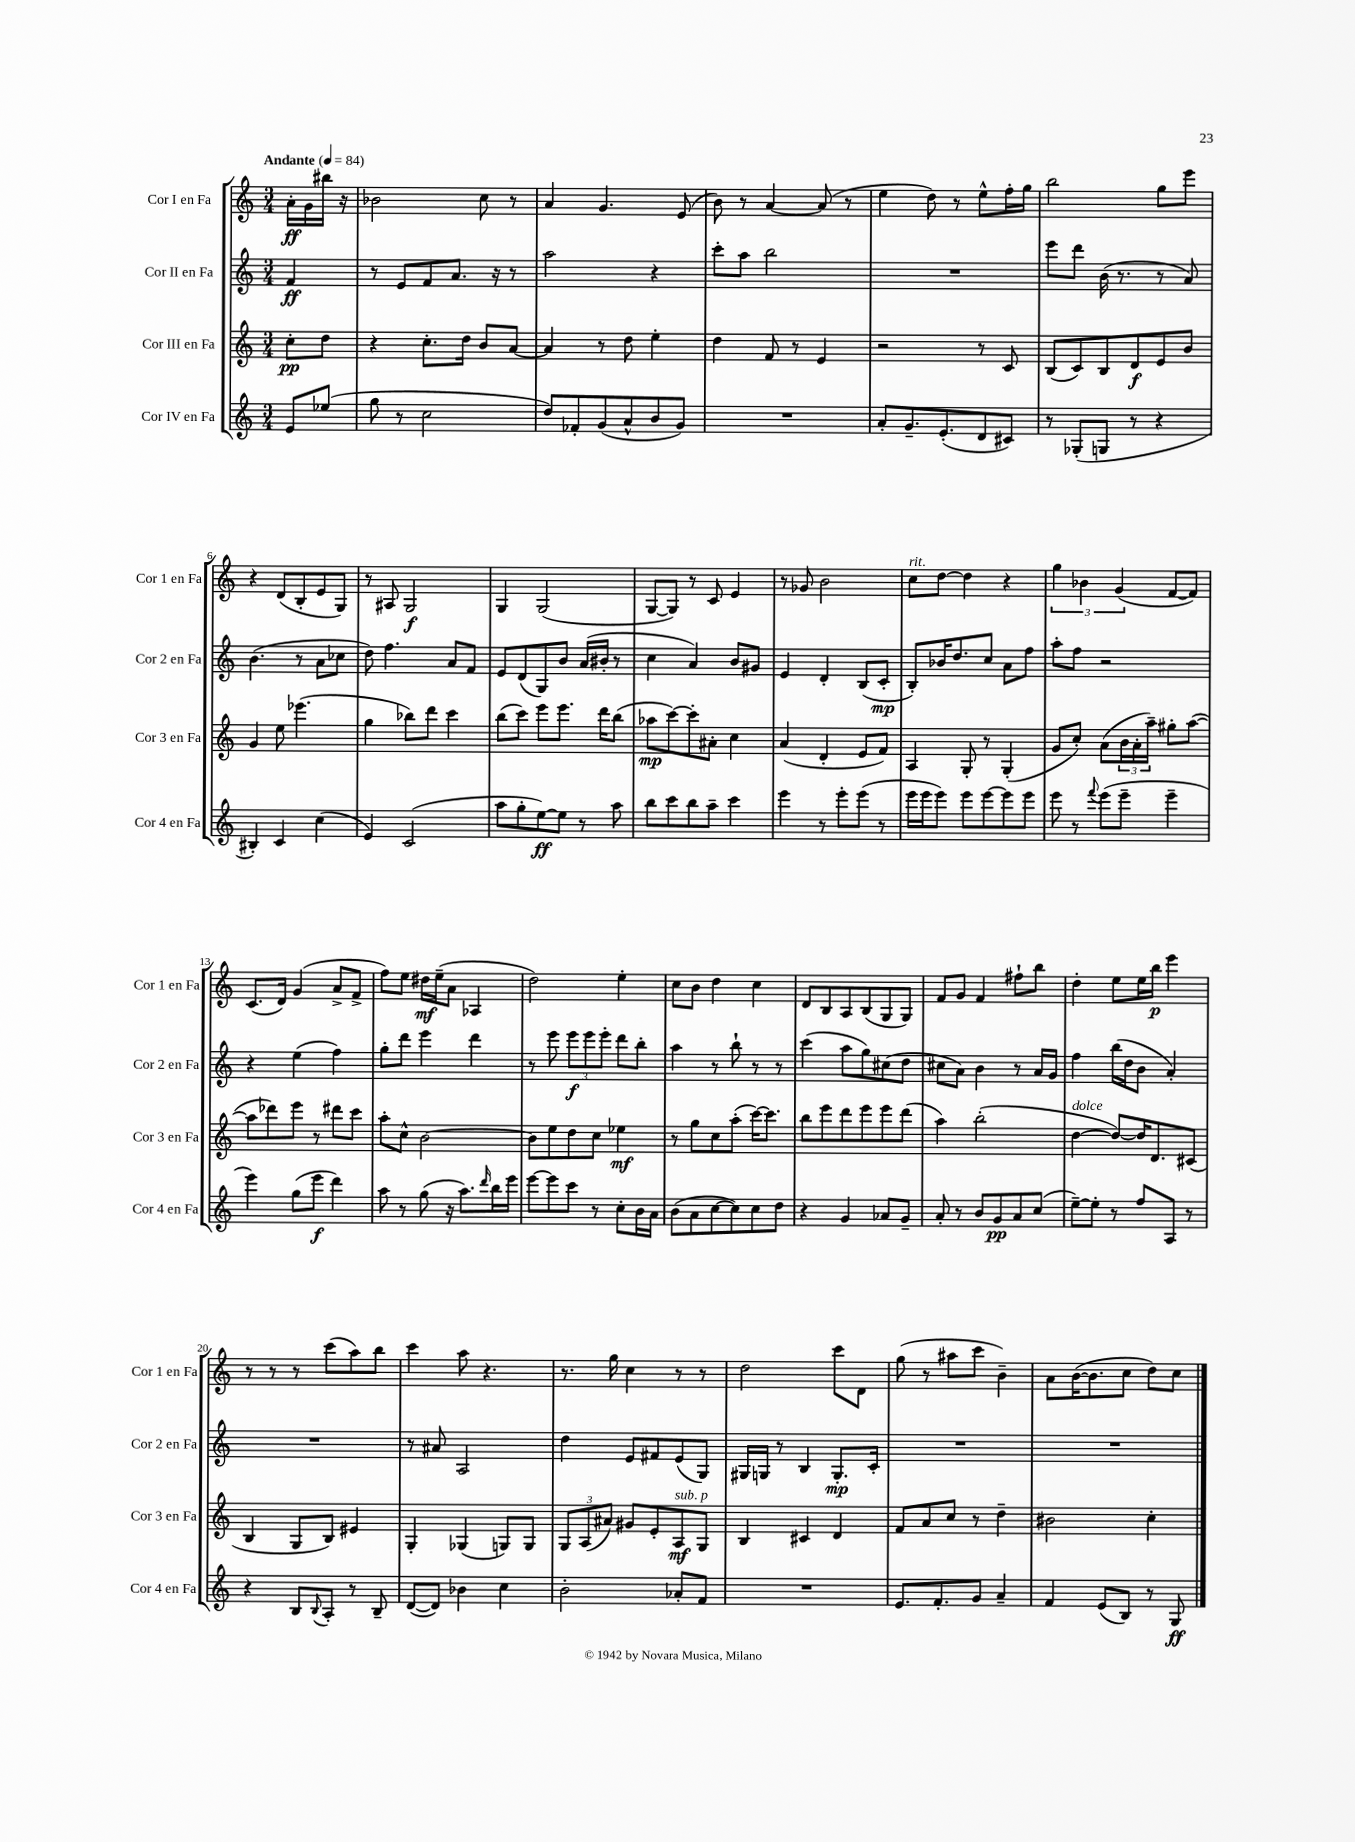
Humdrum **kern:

**kern	**kern	**kern	**kern
*staff4	*staff3	*staff2	*staff1
*clefG2	*clefG2	*clefG2	*clefG2
*k[]	*k[]	*k[]	*k[]
*M3/4	*M3/4	*M3/4	*M3/4
*MM84	*MM84	*MM84	*MM84
8e	8cc'	4f	16a'
.	.	.	16g
(8ee-	8dd	.	16bb#
.	.	.	16r
=	=	=	=
8gg	4r	8r	2b-
8r	.	8e	.
2cc	8.cc'	8f	.
.	.	8.a	.
.	16dd	.	.
.	8b	.	8cc
.	.	16r	.
.	[8a	8r	8r
=	=	=	=
8dd)	4a]	2aa	4a
8f-'	.	.	.
(8g	8r	.	4.g
8a^^	8dd	.	.
8b	4ee'	4r	.
8g)	.	.	(8e
=	=	=	=
2.r	4dd	8ccc'	8b)
.	.	8aa	8r
.	8f	2bb	[4a
.	8r	.	.
.	4e	.	(8a]
.	.	.	8r
=	=	=	=
8a'	2r	2.r	4ee
8.g~	.	.	.
.	.	.	8dd)
(8.e'	.	.	.
.	.	.	8r
8d	8r	.	8ee^^
8c#)	8c	.	16ff'
.	.	.	16gg
=	=	=	=
8r	(8B	8eee	2bb
(8G-'	8c)	8ddd	.
8G	8B	(16b	.
.	.	8.r	.
8r	8d	.	.
4r	8e	8r	8gg
.	8b	8a)	8eee
=	=	=	=
4B#')	4g	(4.b	4r
4c	8ee	.	(8d
.	(4.eee-	8r	8B'
(4cc	.	8a	8e
.	.	8cc-	8G)
=	=	=	=
4e)	4gg	8dd)	8r
.	.	4.ff	8A#
(2c	8bb-)	.	2G
.	8ddd	.	.
.	4ccc	8a	.
.	.	8f	.
=	=	=	=
8aa	(8bb	8e	4G
8gg'	8ccc)	(8d	.
[8ee)	8eee	8G)	(2G
8ee]	8.eee	8b	.
8r	.	(16a	.
.	16ddd	16b#'	.
8aa	(8bb	8r	.
=	=	=	=
8bb	8aa-	4cc	[8G
8ccc	[8ccc)	.	8G])
8bb	8ccc']	4a)	8r
8aa~	8a#'	.	8c
4ccc	4cc	8b	4e
.	.	8g#	.
=	=	=	=
4eee	(4a	4e	8r
.	.	.	8g-
8r	4d'	4d'	2b
8eee'	.	.	.
(8eee	8e	(8B	.
8r	8f)	8c'	.
=	=	=	=
16eee	4A	8B')	8cc
16eee	.	.	.
8eee)	.	16b-	[8dd
.	.	8.dd	.
8eee	8G'	.	4dd]
[8eee	8r	8cc	.
8eee]	(4G'	8a	4r
8eee	.	8ff	.
=	=	=	=
8eee	8g	8aa'	6gg
8r	8cc')	8ff	.
.	.	.	6b-
8qqfff	.	.	.
(8eee	(8a	2r	.
.	.	.	(6g
8eee~	24b	.	.
.	24a'	.	.
.	24aa~)	.	.
4eee~	8gg#'	.	[8f
.	([8aa	.	8f])
=	=	=	=
4eee)	8aa]	4r	(8.c
.	8ddd-)	.	.
.	.	.	16d)
(8gg	8eee	(4ee	(4g
8eee	8r	.	.
4ddd)	8ddd#	4ff)	8a^
.	8ccc	.	8f^
=	=	=	=
8aa	8aa'	8gg'	8ff)
8r	8cc^^	8ddd	8ee
(8gg	[2b	4eee	16dd#
.	.	.	(16ee~
16r	.	.	8a
8.aa)	.	.	.
.	.	4ddd	4A-
16qqddd	.	.	.
16bb	.	.	.
16eee	.	.	.
=	=	=	=
[8eee	8b]	8r	2dd)
8eee]	8ee	8eee	.
8ccc	8dd	12eee	.
.	.	12eee	.
8r	8cc	.	.
.	.	12eee'	.
8cc'	4ee-	8ddd	4ee'
16b	.	8bb'	.
16a	.	.	.
=	=	=	=
(8b	8r	4aa	8cc
8a	8gg	.	8b
[8cc	8cc	8r	4dd
8cc])	(8aa'	8bb`	.
8cc	[16ccc)	8r	4cc
.	8.ccc]	.	.
8dd	.	8r	.
=	=	=	=
4r	8bb	(4ccc	8d
.	8eee	.	8B
4g	8ddd	8aa	8A
.	8eee	8gg)	(8B
8a-	8eee	(8cc#	8G
8g~	(8ddd	8dd	8G)
=	=	=	=
8a'	4aa)	8cc#	8f
8r	.	8a)	8g
8b	(2bb'	4b	4f
8g	.	.	.
8a	.	8r	8ff#`
(8cc	.	16a	8bb
.	.	16g	.
=	=	=	=
[8ee~)	[4dd	4ff	4dd'
8ee']	.	.	.
8r	8dd_)	(16bb	8ee
.	.	16dd	.
8ff	16dd]	8b	16ee
.	8.d	.	16bb
8A	.	4a')	4eee
8r	(8c#	.	.
=	=	=	=
4r	4B	2.r	8r
.	.	.	8r
8B	8G	.	8r
8qqB	.	.	.
8A'	8B)	.	(8ccc
8r	4e#	.	8aa)
8B~	.	.	8bb
=	=	=	=
([8d	4G'	8r	4ccc
8d])	.	8a#	.
4b-	(4G-	2A	8aa
.	.	.	4.r
4cc	8G)	.	.
.	8G	.	.
=	=	=	=
2b'	12G	4dd	8.r
.	(12A	.	.
.	12a#)	.	.
.	.	.	16gg
.	8g#	8e	4cc
.	8e'	8f#	.
8a-'	8A	(8e	8r
8f	8G	8G)	8r
=	=	=	=
2.r	4B	16G#	2dd
.	.	16G	.
.	.	8r	.
.	4c#	4B	.
.	4d	8.G'	8ccc
.	.	.	8d
.	.	16c'	.
=	=	=	=
8.e	8f	2.r	(8gg
.	8a	.	8r
8.f'	.	.	.
.	8cc	.	8aa#
8g	8r	.	8ccc
4a~	4dd~	.	4b~)
=	=	=	=
4f	2b#	2.r	8a
.	.	.	([16b
.	.	.	8.b]
(8e	.	.	.
8B)	.	.	8cc
8r	4cc'	.	8dd)
8G	.	.	8cc
==	==	==	==
*-	*-	*-	*-
